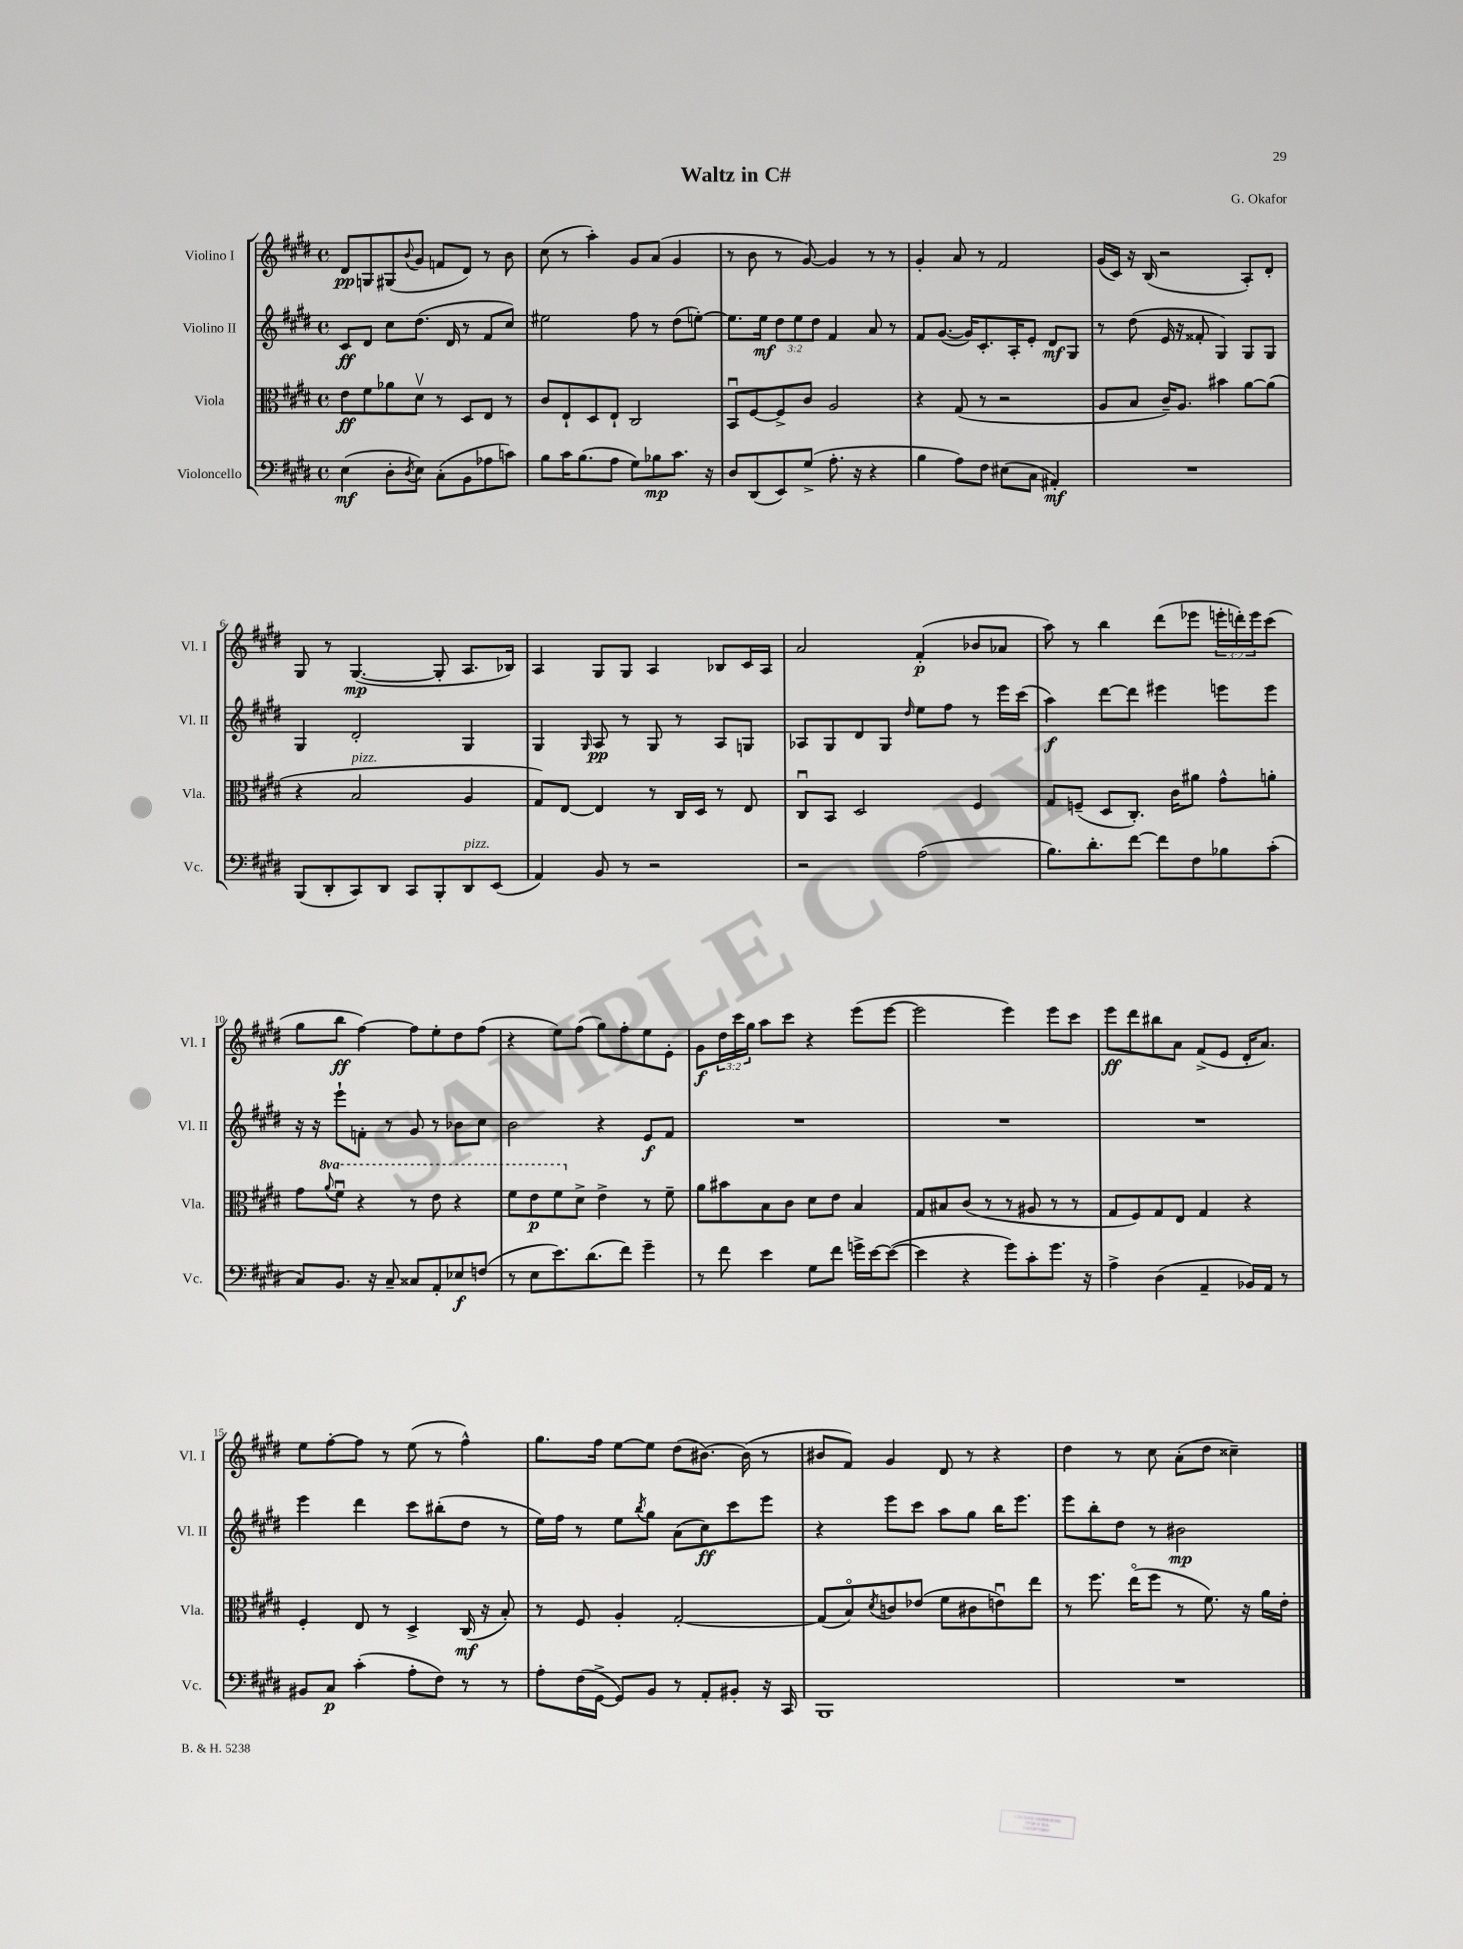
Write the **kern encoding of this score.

**kern	**kern	**kern	**kern
*staff4	*staff3	*staff2	*staff1
*clefF4	*clefC3	*clefG2	*clefG2
*k[f#c#g#d#]	*k[f#c#g#d#]	*k[f#c#g#d#]	*k[f#c#g#d#]
*M4/4	*M4/4	*M4/4	*M4/4
*met(c)	*met(c)	*met(c)	*met(c)
(4E	8e	8c#	8d#
.	8f#	8d#	8G
8D#'	8a-	8cc#	(8G#
8qD#	.	.	8qqb
8E)	8d#v	(8.dd#	8g#
(8C#'	8r	.	8f
.	.	16d#	.
8BB	8D#	8r	8d#)
8A-	8E	8f#	8r
8c)	8r	8cc#)	8b
=	=	=	=
8B	8c#	2ee#	(8cc#
16c#	8E`	.	8r
(8.B	.	.	.
.	8D#	.	4aa')
8A	8E`	.	.
8G#)	2C#	8ff#	8g#
8B-	.	8r	(8a
8.c#	.	(8dd#	4g#
.	.	[8ee')	.
16r	.	.	.
=	=	=	=
8D#	8BBu	8.ee]	8r
(8DD#	[8F#	.	8b
.	.	16ee	.
8EE)	8F#^]	12dd#	8r
.	.	12ee	.
(8G#^	8c#	.	[8g#)
.	.	12dd#	.
8.A'	2A	4f#	4g#]
16r	.	.	.
4r	.	8a	8r
.	.	8r	8r
=	=	=	=
4B	4r	8f#	4g#'
.	.	([8.g#	.
8A)	(8G#	.	8a
.	.	16g#])	.
8F#	8r	8.c#'	8r
(8E#	2r	.	2f#
.	.	16A'	.
8C#	.	8e'	.
4AA#')	.	8d#	.
.	.	8G#	.
=	=	=	=
1r	8A	8r	(16g#
.	.	.	16c#)
.	8B	(8dd#	16r
.	.	.	(16B
.	16c#~)	16e	2r
.	8.A	16r	.
.	.	8f##'	.
.	4b#	4G#)	.
.	[8a	8G#	8A')
.	(8a]	8G#	8d#'
=	=	=	=
(8BBB	4r	4G#	8G#
8DD#'	.	.	8r
8CC#)	2B	2d#'	([4.G#
8DD#	.	.	.
8CC#	.	.	.
8BBB'	.	.	8G#']
8DD#	4A	4G#	8.A
(8EE	.	.	.
.	.	.	16B-)
=	=	=	=
4AA)	8G#)	4G#	4A
.	[8E	.	.
.	.	16qqG#	.
8BB	4E]	8A	8G#
8r	.	8r	8G#
2r	8r	8G#	4A
.	16C#	8r	.
.	16D#	.	.
.	8r	8A	8B-
.	8E	8G	16c#
.	.	.	16A
=	=	=	=
2r	8C#u	8A-	2a
.	8BB	8G#	.
.	2D#	8d#	.
.	.	8G#	.
.	.	16qqdd#	.
(2A	.	8ee	(4f#'
.	.	8ff#	.
.	4F#	8r	8b-
.	.	16eee	8a-
.	.	(16ccc#	.
=	=	=	=
8.B)	8G#	4aa)	8aa)
.	(8F~	.	8r
8.d#'	.	.	.
.	8D#	[8ddd#	4bb
[8f#	8.C#')	8ddd#]	.
8f#]	.	4eee#	(8ddd#
.	16c#	.	.
8F#	8a#	.	8eee-
8B-	8g#^^	8eee	24eee'
.	.	.	24ddd')
.	.	.	24eee
(8c#'	8a'	8eee	(8ccc#
=	=	=	=
8C#)	8g#	16r	8gg#
.	.	16r	.
.	8qqaa	.	.
8.BB	8ff#u	8eee`	8bb
.	4r	8f'	[4ff#)
16r	.	.	.
8C#~	.	8r	.
8C##	8r	8g#	8ff#]
8AA'	8ee	8r	8ee'
8E-	4r	8b-	8dd#
(8F	.	8cc#	(8ff#
=	=	=	=
8r	8ff#	2b	4r
8E	8ee	.	.
8.e)	8ff#	.	8ee)
.	8d#^	.	(8ff#
(8.d#	.	.	.
.	4e^	4r	8gg#)
8f#)	.	.	8ff#'
4g#~	8r	8e	8ee
.	8f#~	8f#	8e'
=	=	=	=
8r	8a	1r	8g#
8f#	8b#	.	24dd#
.	.	.	24ccc#
.	.	.	24gg#
4e	8B	.	8aa
.	8c#	.	8ccc#
8G#	8d#	.	4r
8f#	8e	.	.
16g^	4B	.	(8eee
[16e	.	.	.
(8e_	.	.	[8eee
=	=	=	=
4e]	8G#	1r	2eee]
.	8B#	.	.
4r	(8c#	.	.
.	8r	.	.
8g#)	8r	.	4eee)
8c#'	8A#	.	.
8.g#	8r	.	8eee
.	8r	.	8ccc#
16r	.	.	.
=	=	=	=
4A^	8G#	1r	8eee
.	8F#)	.	8ddd#
(4D#	8G#	.	8bb#
.	8E	.	8a
4AA~	4G#	.	(8f#^
.	.	.	8e
16BB-)	4r	.	16d#'
16AA	.	.	8.a)
8r	.	.	.
=	=	=	=
8BB#	4F#'	4eee	8ee
8C#	.	.	[8ff#'
(4c#'	8E	4ddd#	8ff#]
.	8r	.	8r
8A'	4D#^	8ccc#	(8ee
8F#)	.	(8bb#'	8r
8r	(16C#	8dd#	4ff#^^)
.	16r	.	.
8r	8B')	8r	.
=	=	=	=
8A'	8r	16ee)	8.gg#
.	.	16ff#	.
(16F#	8F#	8r	.
[16GG#^	.	.	16ff#
8GG#])	4A'	8ee	[8ee
.	.	8qbb	.
8BB	.	8gg#	8ee]
8r	[2G#'	(8a	(8dd#
8AA'	.	8cc#)	[8.b#)
8BB#'	.	8ccc#	.
.	.	.	(16b#]
16r	.	8eee	8r
16CC#	.	.	.
=	=	=	=
1BBB	(8G#]	4r	8b#
.	8Bo)	.	8f#)
.	8qd#	.	.
.	8c	8eee	4g#
.	(8e-	8ccc#	.
.	8f#	8aa	8d#
.	8c#	8gg#	8r
.	8eu)	16bb	4r
.	.	8.eee	.
.	8ee	.	.
=	=	=	=
1r	8r	8eee	4dd#
.	8.ff#	8bb'	.
.	.	8dd#	8r
.	(16eeo	.	.
.	8ff#	8r	8cc#
.	8r	2b#	(8a'
.	8.f#)	.	8dd#
.	.	.	4cc##~)
.	16r	.	.
.	16a	.	.
.	16e'	.	.
==	==	==	==
*-	*-	*-	*-
